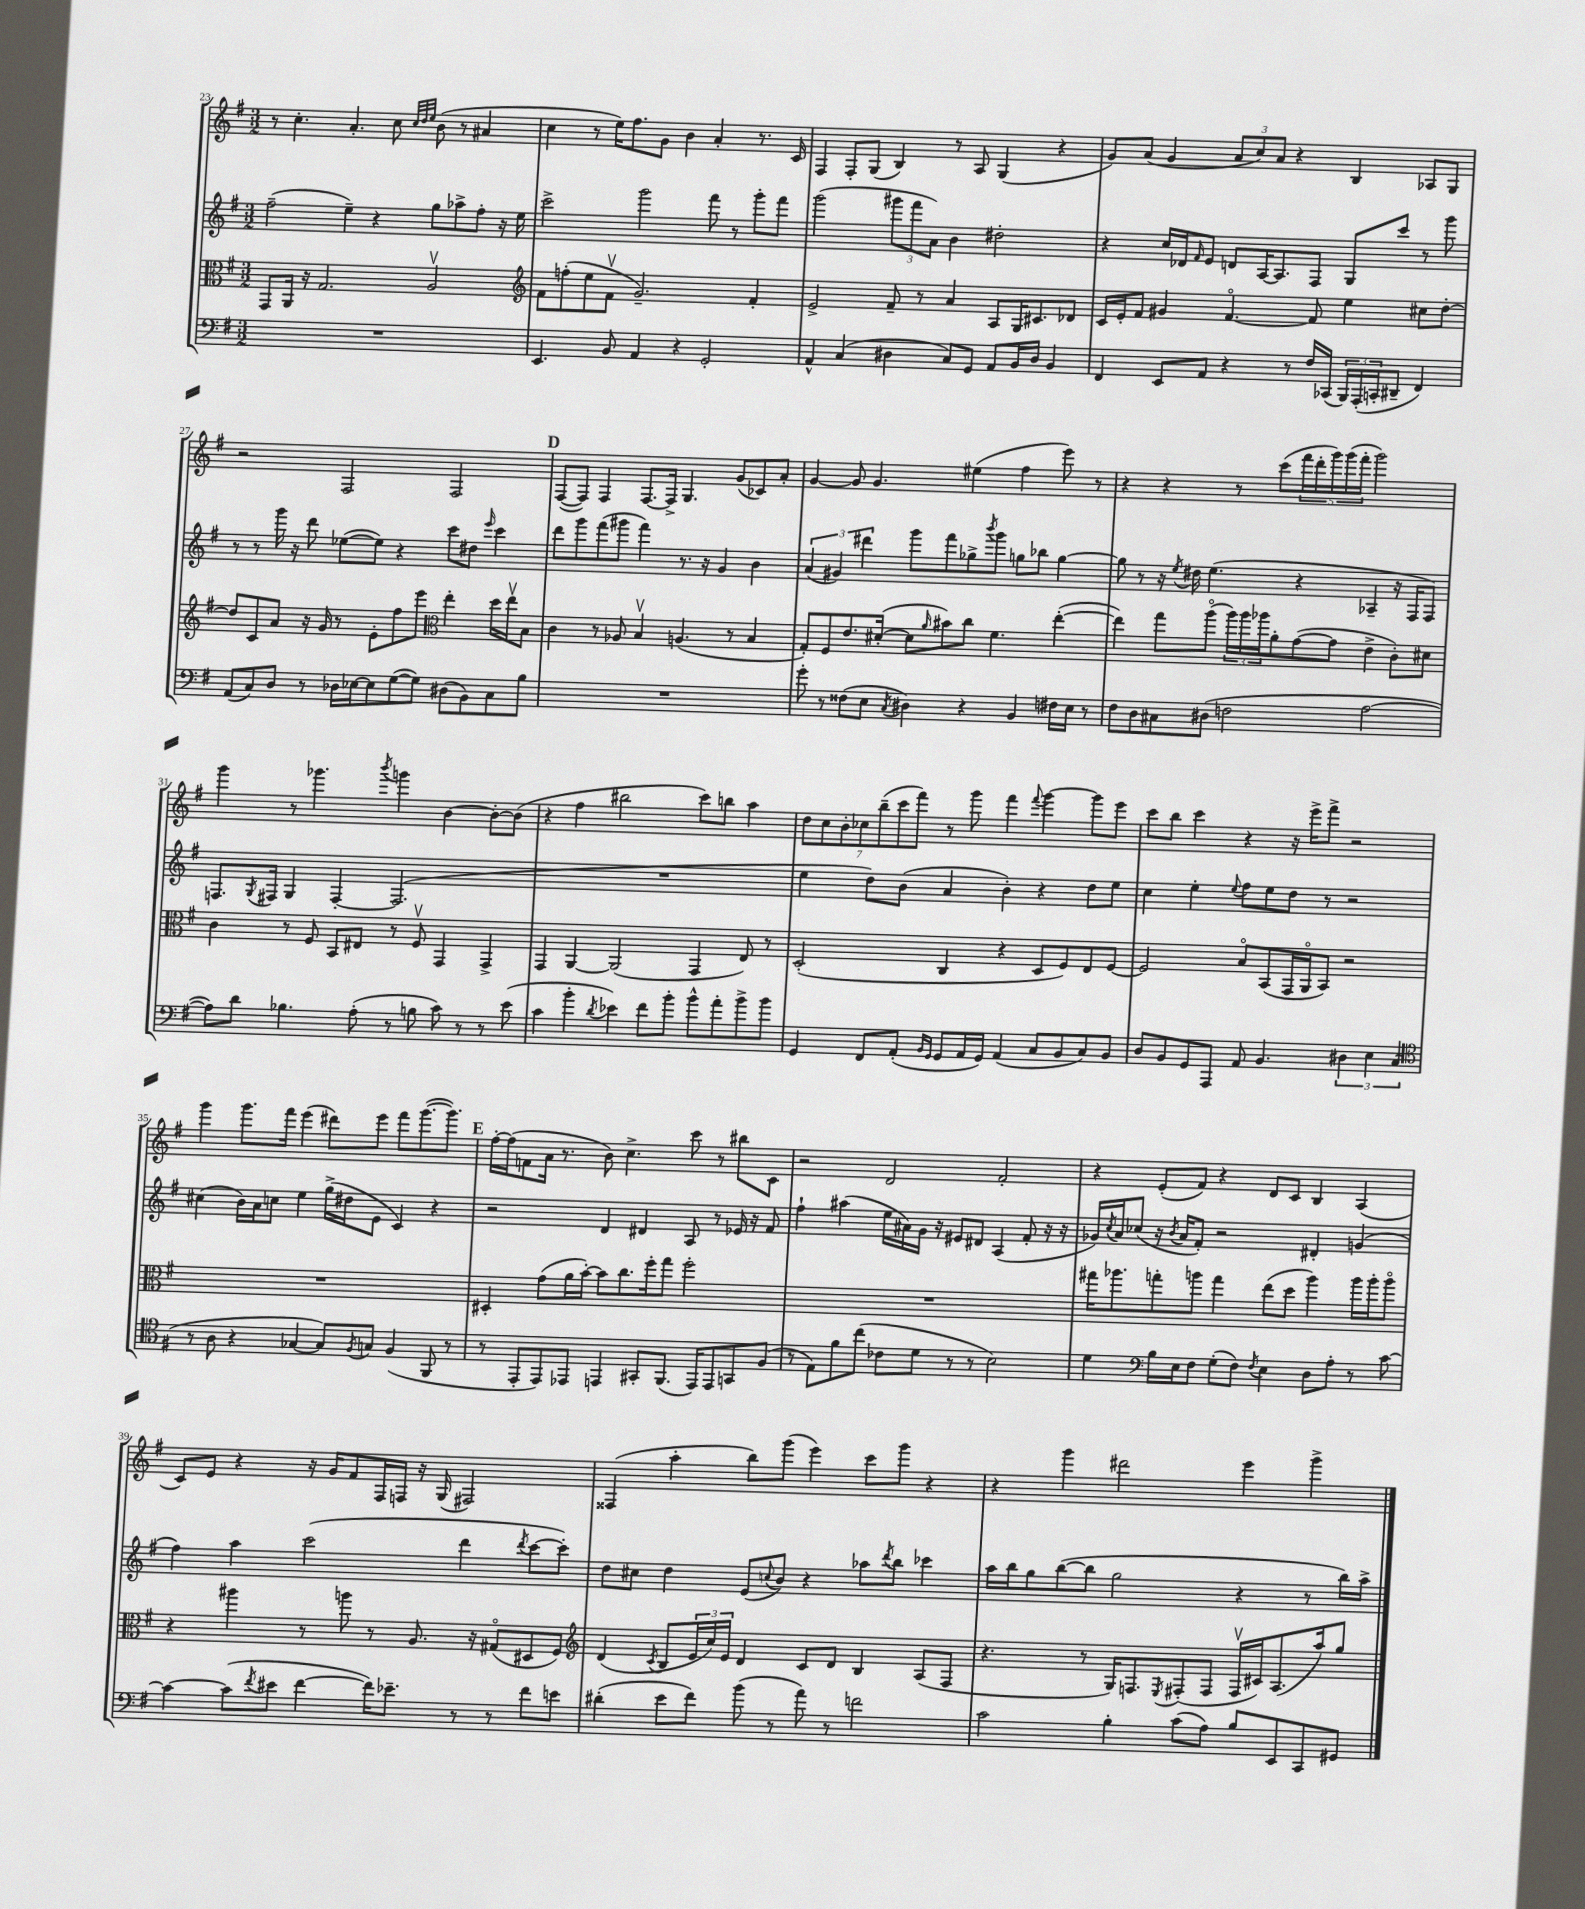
<<
\new StaffGroup <<
\new Staff = "s0" {
    \clef treble \key g \major \numericTimeSignature \time 3/2
    r8 c''4.-. a'4.-. c''8 \grace { c''32 d''32 e''32 } b'8( r8 ais'4 |
    c''4 r8 e''16) fis''8. g'8 b'4 a'4-. r8. c'16 |
    fis4 fis8-. g8( b4) r8 a8 g4( r4 |
    g'8) a'8( g'4 \tuplet 3/2 { a'8 c''8) a'8 } r4 b4 aes8 g8 |
    r2 fis2 fis2 |
    \mark \markup { \bold "D" } fis8~( fis8) fis4 fis8.~ fis16-> g4. g'8( ces'8) a'8-. |
    g'4~ g'8 g'4. eis''4( fis''4 e'''8) r8 |
    r4 r4 r8 c'''8( \tuplet 5/4 { fis'''16 d'''16-. g'''16) g'''16( fis'''16-. } g'''2) |
    g'''4 r8 ges'''4. \acciaccatura { b'''8 } g'''4 b'4~ b'8~-. b'8( |
    r4 fis''4 bis''2 c'''8) b''8 a''4 |
    \tuplet 7/4 { d''8 c''8 b'8-. ces''8 b''8--( c'''8 fis'''8) } r8 g'''8 fis'''4 \appoggiatura { fis'''8 } g'''4~ g'''8 e'''8 |
    c'''8 b''8 c'''4 r4 r16 e'''16-> fis'''8-> r2 |
    g'''4 g'''8. fis'''16 e'''4( dis'''8) e'''8 fis'''8 g'''8.~( g'''8.) |
    \mark \markup { \bold "E" } fis''16~-. fis''16( f'8 a'16 r8. b'8) c''4.-> c'''8 r8 bis''8 c'8 |
    r2 d'2 fis'2-. |
    r4 e'8-.( fis'8) r4 d'8 c'8 b4 a4( |
    c'8) e'8 r4 r16 g'16 fis'8 fis16 f16 r16 g16( fis2) |
    fisis4( a''4-. b''8) g'''8( e'''4) c'''8 g'''8 r4 |
    r4 g'''4 dis'''2 e'''4 g'''4-> \bar "|." |
}
\new Staff = "s1" {
    \clef treble \key g \major \numericTimeSignature \time 3/2
    fis''2--( e''4--) r4 g''8 aes''8-> fis''8-. r16 e''16 |
    c'''2-> g'''2 fis'''8 r8 g'''8-. fis'''8 |
    g'''2( \tuplet 3/2 { gis'''8 fis'''8 a'8) } b'4 dis''2-. |
    r4 c''16 des'16 \grace { fis'16 } e'8 d'8 a16~ a8. fis8 g8 c'''8 r8 g'''8 |
    r8 r8 g'''16 r16 d'''8 ees''8~( ees''8) r4 c'''8 dis''8 \grace { e'''16 } c'''4 |
    \mark \markup { \bold "D" } d'''8 g'''8 fis'''8( gis'''8 fis'''4) r8. r16 g'4 b'4 |
    \tuplet 3/2 { a'4( gis'4) dis'''4 } g'''8 fis'''8 ges''8-> \acciaccatura { b'''8 } g'''8 g''8 bes''8 g''4~ |
    g''8 r8 r16 \acciaccatura { e''8 } dis''16 e''4.( r4 aes4-- r16 fis16 fis8) |
    f8. \acciaccatura { g8 } fis16 g4 fis4~-. fis2.( |
    R1. |
    e''4 d''8) b'8( a'4 b'4-.) r4 d''8 e''8 |
    c''4 e''4-. \appoggiatura { e''8 } fis''8 e''8 d''8 r8 r2 |
    cis''4( b'16) a'16 c''8 e''4 g''16->( dis''16 e'8 c'4) r4 |
    \mark \markup { \bold "E" } r2 d'4 dis'4 a8 r8 ees'16 r16 fis'8 |
    fis''4-! ais''4( e''16 ais'16) g'16 r16 eis'8 dis'8 a4( fis'8-. r16 r16 |
    ges'16) \acciaccatura { c''8 } a'16 ces''8( r16 \acciaccatura { b'8 } a'16 fis'8-.) r2 dis'4-. g'4( |
    fis''4) a''4 c'''2( d'''4 \acciaccatura { d'''8 } c'''8~ c'''8-.) |
    d''8 cis''8 d''4 e'8( \appoggiatura { c''8 } b'8) r4 aes''8 \acciaccatura { d'''8 } b''8 ces'''4 |
    a''16 b''16 g''8 b''8~( b''8 g''2 r4 r8 b''16) a''16-> \bar "|." |
}
\new Staff = "s2" {
    \clef alto \key g \major \numericTimeSignature \time 3/2
    g,8 a,16 r16 g2. a2\upbow |
    \clef treble fis'8 f''8-.( e''8 fis'8\upbow g'2.--) fis'4-. |
    e'2-> fis'8-- r8 a'4 a8 g16 cis'8. des'8 |
    c'16 e'16-. fis'8 gis'4 fis'4.~\flageolet fis'8 e''4 cis''8 d''8~-. |
    d''8 c'8 a'8 r16 g'16 r8 e'8-. fis''8 e'''8 \clef alto e''4-. d''16 e''16\upbow b8 |
    \mark \markup { \bold "D" } c'4 r8 aes8 b4\upbow a4.( r8 b4 |
    g8-.) fis8 e'8. dis'16~-.( dis'8 \grace { a'16 } bis'8) c''8 fis'4. e''4~-.( |
    e''4) g''8 a''8\flageolet( \tuplet 3/2 { a''16) a''16 aes''16 } a'8-. g'8~( g'8 e'4-> c'8-.) dis'8 |
    c'4 r8 fis8 b,8 eis8 r8 fis8\upbow g,4 g,4-> |
    g,4 a,4~ a,2( g,4 e8) r8 |
    d2-.( c4 r4 d8 fis8) e8 fis8~ |
    fis2 b8\flageolet b,8( g,16 a,16\flageolet b,8) r2 |
    R1. |
    \mark \markup { \bold "E" } dis4-. g'8( a'16 b'16~-.) b'8 c''8. fis''16-. g''8 fis''2-. |
    R1. |
    gis''16 aes''8. g''8-. a''8 g''4 e''8( d''8 a''4) a''16 a''16-. a''8\flageolet |
    r4 ais''4 r8 a''8 r8 a8. r16 gis8\flageolet( dis8 fis8) |
    \clef treble d'4( \acciaccatura { c'8 } b8 \tuplet 3/2 { e'16 c''16) e'16 } d'4 c'8 d'8 b4 a8( fis8 |
    r4. r8 g16) f8. \acciaccatura { e8 } fis8-.( fis8 fis16\upbow cis'16) a8.( a''16) g''8 \bar "|." |
}
\new Staff = "s3" {
    \clef bass \key g \major \numericTimeSignature \time 3/2
    R1. |
    e,4. b,8 a,4 r4 g,2-. |
    a,4-^ c4( dis4 c8) g,8 a,8 b,16 dis16 b,4 |
    fis,4 e,8 a,8 r4 r8 fis16 ces,16( \tuplet 3/2 { b,,16) a,,16-.( c,16-. } dis,8-- fis,4) |
    a,8( c8) d8 r8 des16 ees16~ ees8 g8~( g8) dis8( b,8) c8 b8 |
    \mark \markup { \bold "D" } R1. |
    g'8-. r8 fisis8( e8 \acciaccatura { c8 } dis4) r4 b,4 fis16 e16 r8 |
    fis8 d8 cis8 dis8( f2 a2~ |
    a8) d'8 bes4. a8-.( r8 b8 c'8) r8 r8 e'8( |
    c'4 b'4-. \acciaccatura { d'8 } ees'4) fis'8 b'8-. b'8-^ a'8-. b'8-> b'8 |
    g,4 fis,8 a,8-.( \grace { b,16 g,16 } g,8 a,16 g,16) a,4( c8 b,8 c8) b,8 |
    d8 b,8 g,8 a,,8 a,8 b,4. \tuplet 3/2 { dis4 e4 c4( } |
    \clef tenor r8 a8 r4 ges4~ ges8) \acciaccatura { fis8 } g8 fis4( fis,8 r8 |
    \mark \markup { \bold "E" } r8 e,8-. e,8) ees,8 e,4 gis,8-. fis,8.( e,16) e,8 g,8 fis8( |
    r8 e8) fis'8 c''8( ces'8 d'8 r8 r8 b2) |
    d'4 \clef bass b16 e16 fis8 g8-.( fis8) \acciaccatura { fis8 } e4 d8 a8-. r8 c'8~ |
    c'4~ c'8( \acciaccatura { fis'8 } eis'8 fis'4~ fis'16) ees'8.-- r8 r8 fis'8 e'8 |
    dis'4-.( e'8 fis'8) b'8( r8 a'8) r8 f'2 |
    c'2 b4-. c'8( a8) b8 e,8 c,8 gis,8 \bar "|." |
}
>>
>>
\layout { \context { \Score currentBarNumber = #23 } }
